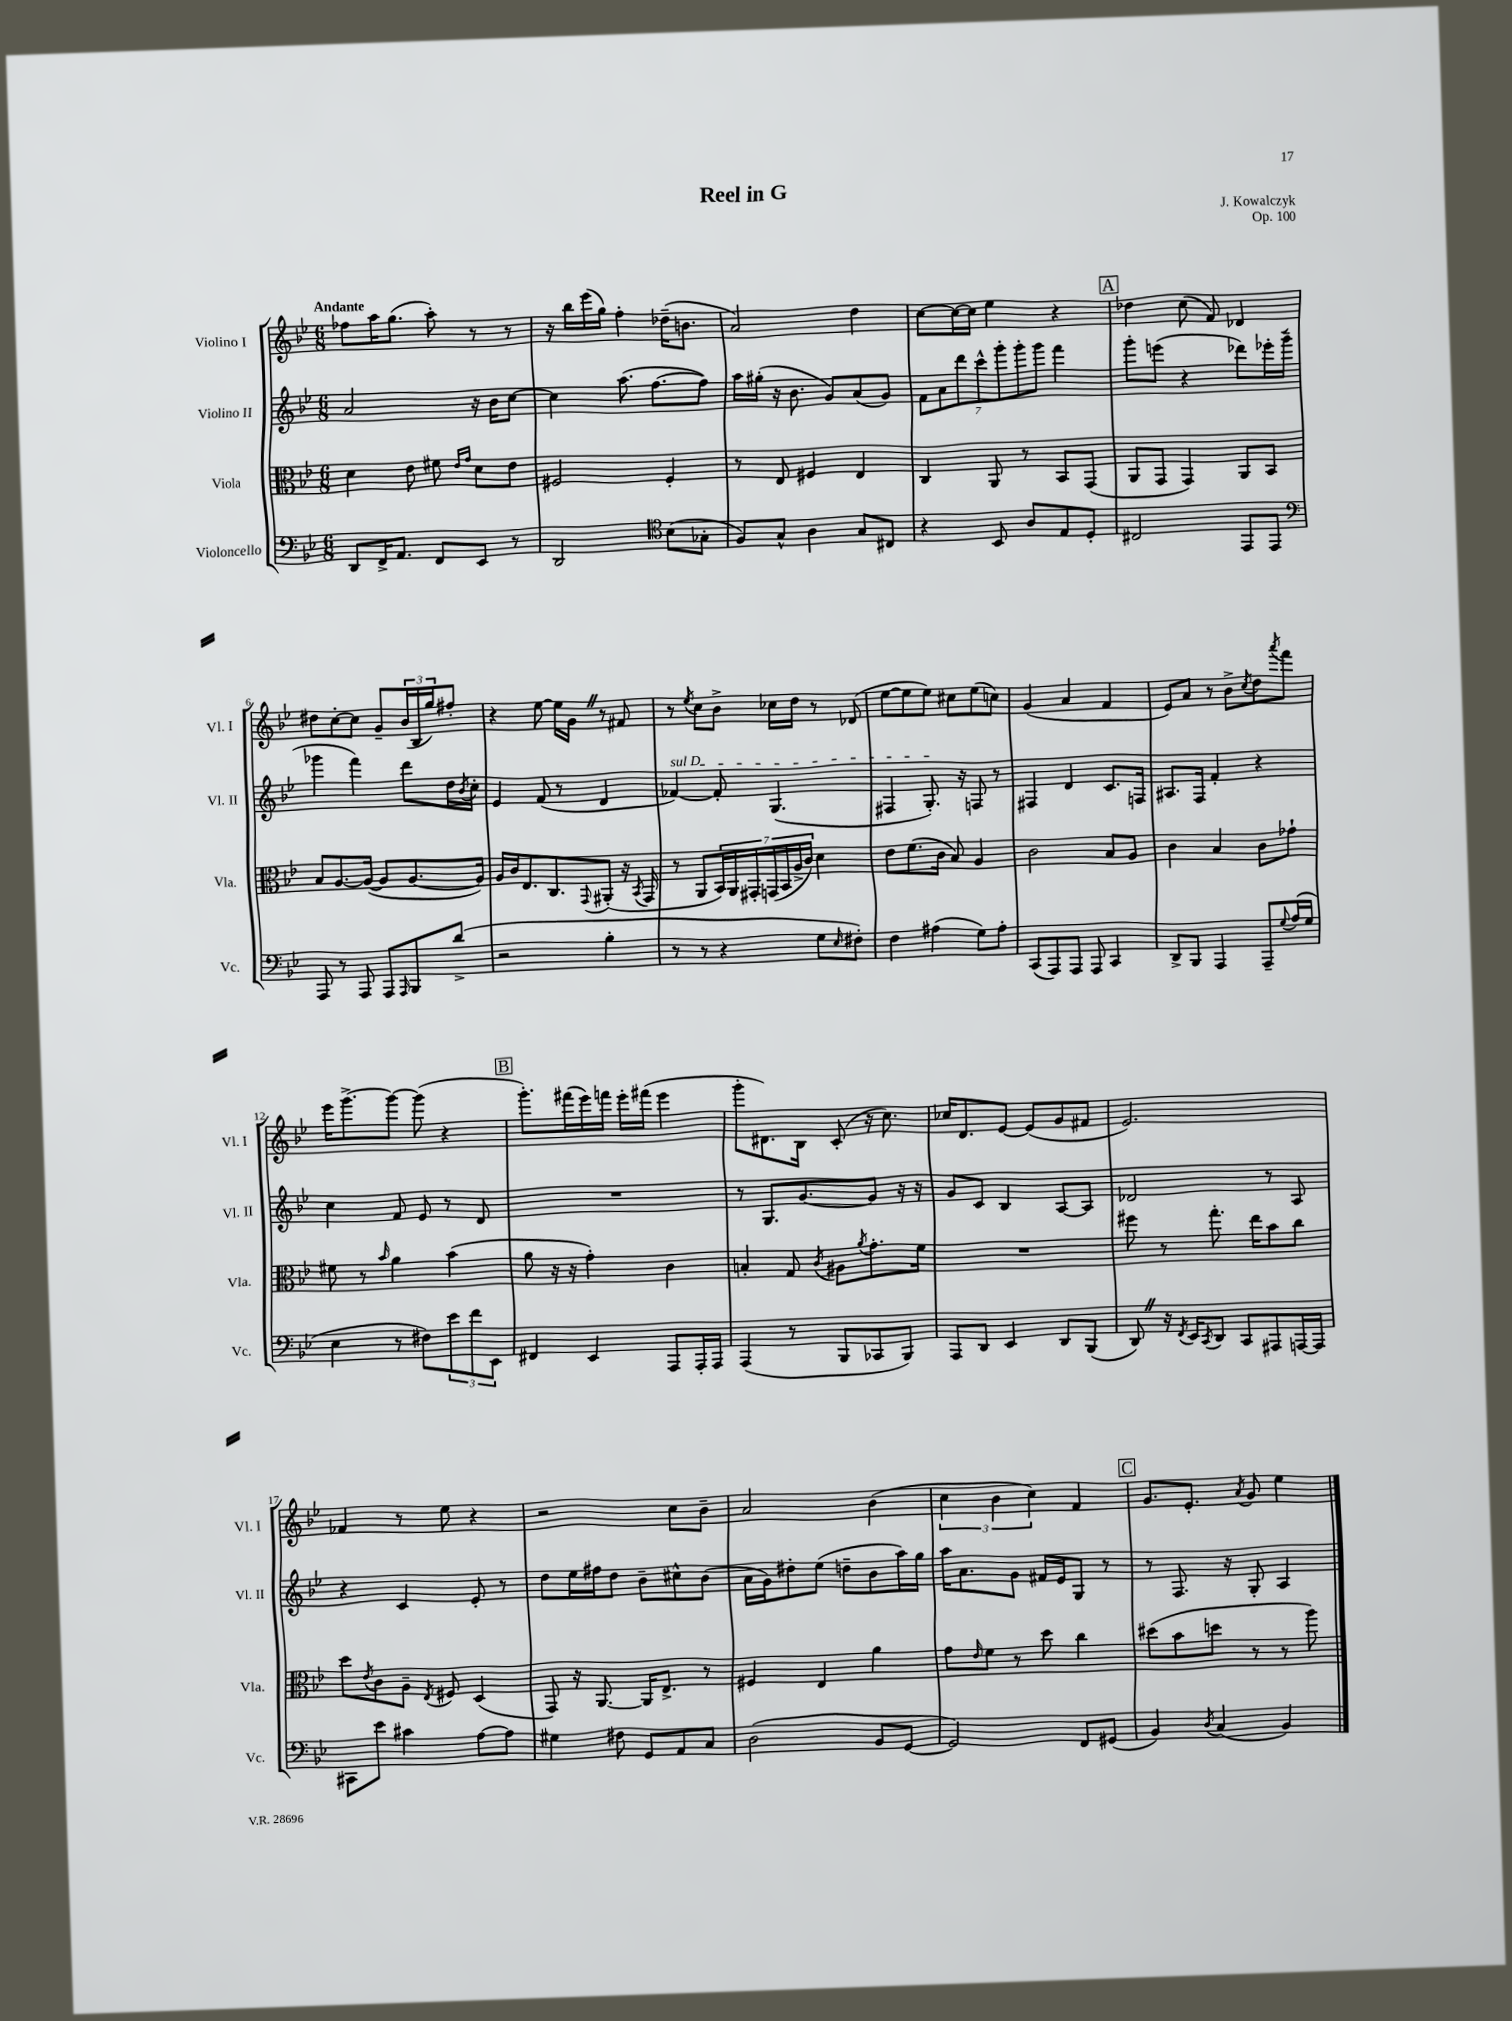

**kern	**kern	**kern	**kern
*staff4	*staff3	*staff2	*staff1
*clefF4	*clefC3	*clefG2	*clefG2
*k[b-e-]	*k[b-e-]	*k[b-e-]	*k[b-e-]
*M6/8	*M6/8	*M6/8	*M6/8
8DD	4d	2a	8ff-
16FF^	.	.	16aa
8.AA	.	.	(8.gg
.	8e-	.	.
8FF	8f#	.	8aa')
.	16qqe-	.	.
.	16qqg	.	.
8EE-	8d	16r	8r
.	.	16b-	.
8r	8e-	[8cc	8r
=	=	=	=
2DD	2F#	4cc]	16r
.	.	.	16bb-
.	.	.	(16eee-
.	.	.	16gg)
.	.	(8.aa	4ff'
.	.	[8.ff	.
*clefC4	*	*	*
(8B-	4F#'	.	(16dd-~
.	.	.	8.b
8G-'	.	8ff])	.
=	=	=	=
8F)	8r	16aa	2a)
.	.	(16gg#'	.
8G^^	8E-	16r	.
.	.	8.b-	.
4A	4F#	.	.
.	.	8g)	.
8G	4E-	(8a	4dd
8C#	.	8g)	.
=	=	=	=
4r	4C	14f	[8cc
.	.	14a	.
.	.	.	16cc_
.	.	14ddd	.
.	.	.	16cc]
.	.	14ccc^^	.
8BB-	8AA	.	4ee-
.	.	14ggg'	.
.	.	14ggg'	.
8A	8r	.	.
.	.	14ggg	.
8E-	8BB-	4fff	4r
8D'	(8GG	.	.
=	=	=	=
2C#	8AA	8ggg'	4dd-
.	8GG	(8eee	.
.	4GG)	4r	(8cc
.	.	.	8f)
8EE-	8AA	8ddd-)	4d-
8EE-	8BB-	16eee-'	.
.	.	(16ggg~	.
=	=	=	=
*clefF4	*	*	*
8AAA	8B-	4ggg-	8dd#
8r	[8.A	.	[8cc'
8AAA	.	4fff)	8cc]
.	(16A_	.	.
8AAA	8A]	.	8g~
16qqAAA	.	.	.
8BBB-	[8.A	8ddd	(24b-
.	.	.	24B-
.	.	.	24gg)
(8d^	.	16dd	8ff#'
.	.	8qb-	.
.	16A])	16cc'	.
=	=	=	=
2r	16A	4e-	4r
.	16c	.	.
.	8.E-	.	.
.	.	(8f	[8ee-
.	8.C	.	.
.	.	8r	16ee-]
.	.	.	16g
.	8qqGG	.	.
4B-'	(8AA#'	4d	8r
.	16r	.	8f#
.	8qBB-	.	.
.	16GG	.	.
=	=	=	=
8r	8r	[4f-)	8r
.	.	.	8qee-
8r	8AA	.	8cc
4r	28BB-)	8f-']	8b-^
.	28AA	.	.
.	28GG#'	.	.
.	(28GG	.	.
.	.	(4.G	16cc-
.	28BB-	.	.
.	28A^	.	.
.	.	.	16dd
.	28c)	.	.
8G	4d	.	8r
16qqE-	.	.	.
8F#')	.	.	(8d-
=	=	=	=
4F	8e-	4F#	[8ee-
.	(8.f	.	8ee-]
(4A#	.	8.G')	8ee-)
.	16c	.	.
.	8B-)	.	8cc#
.	.	16r	.
8G)	4A	8F	(8ee-
8A#'	.	8r	8cc)
=	=	=	=
(8CC	2c	4F#	(4g
8AAA)	.	.	.
8AAA	.	4d	4a
8AAA	.	.	.
4CC	8B-	8.c	4f
.	8A	.	.
.	.	16F	.
=	=	=	=
8DD^	4c	8.A#	8e-)
8BBB-	.	.	8a
.	.	16F	.
4AAA	4B-	4f'	8r
.	.	.	8b-^
.	.	.	8qcc
8AAA~	8c	4r	8dd
8qqG	.	.	8qaaa
(16A	8g-`	.	8fff
16G	.	.	.
=	=	=	=
4E-	8f#	4cc	16eee-
.	.	.	[8.ggg^
.	8r	.	.
.	16qqb-	.	.
8r	4a	8f	8ggg_
8F#)	.	8e-	(8ggg]
12e-	(4b-	8r	4r
12f	.	.	.
.	.	8d	.
12EE-	.	.	.
=	=	=	=
4FF#	8a	2.r	8.ggg')
.	16r	.	.
.	16r	.	(16fff#
4EE-	4g')	.	16eee-)
.	.	.	16fff
.	.	.	16eee-'
.	.	.	(16fff#
8AAA	4c	.	4eee-
16AAA'	.	.	.
16AAA	.	.	.
=	=	=	=
(4AAA	4B'	8r	8ggg'
.	.	8.G	8.d#)
8r	8G	.	.
.	.	[8.g	16B-
.	8qc	.	.
8BBB-	8A#	.	(8c'
.	8qa	.	.
8CC-	8.g'	8g]	16r
.	.	.	8.cc)
8BBB-)	.	16r	.
.	16f	16r	.
=	=	=	=
8AAA	2.r	8g	16cc-
.	.	.	8.d
8DD	.	8c	.
4EE-	.	4B-	[8e-
.	.	.	(8e-]
8DD	.	[8A	8g
(8BBB-	.	8A]	8f#
=	=	=	=
8DD)	8ff#	2d-	2.e-)
16r	8r	.	.
8qFF	.	.	.
16EE-	.	.	.
8qCC	.	.	.
8DD	8.gg'	.	.
8CC	.	.	.
.	16ee-	.	.
8AAA#	8b-	8r	.
[16AAA	8cc	8A	.
16AAA]	.	.	.
=	=	=	=
8CC#	8dd	4r	4f-
.	8qe-	.	.
8e-	8c	.	.
4c#	8A~	4c	8r
.	8qE-	.	.
.	8F#	.	8ee-
[8A	(4D	8e-'	4r
8A]	.	8r	.
=	=	=	=
4G#	8GG)	8dd	2r
.	16r	16ee-	.
.	[8.AA	16ff#	.
8F#	.	8dd	.
8GG	16AA]	8b-~	.
.	8.E-^	.	.
8AA	.	8cc#^^	8cc
8C	8r	(8b-	8b-~
=	=	=	=
(2D	4F#	16a	2a
.	.	16g)	.
.	.	8dd#'	.
.	4E-	(8ee-	.
.	.	8dd~	.
8BB-	4a	8b-	(4b-
[8GG	.	16aa)	.
.	.	16gg	.
=	=	=	=
2GG])	8g	16aa	6cc
.	.	8.a	.
.	16qqe-	.	.
.	8f	.	.
.	.	.	6b-
.	8r	8g	.
.	.	.	6cc)
.	8dd	16f#	.
.	.	16e-	.
8FF	4cc	8G	4f
(8GG#	.	8r	.
=	=	=	=
4BB-)	(8dd#	8r	8.g
.	8b-	8.F	.
.	.	.	8.e-'
8qD	.	.	.
(4C	8dd	.	.
.	.	16r	.
.	.	.	8qa
.	8r	8G'	8g
4BB-)	8r	4A	4ee-
.	8aa)	.	.
==	==	==	==
*-	*-	*-	*-
